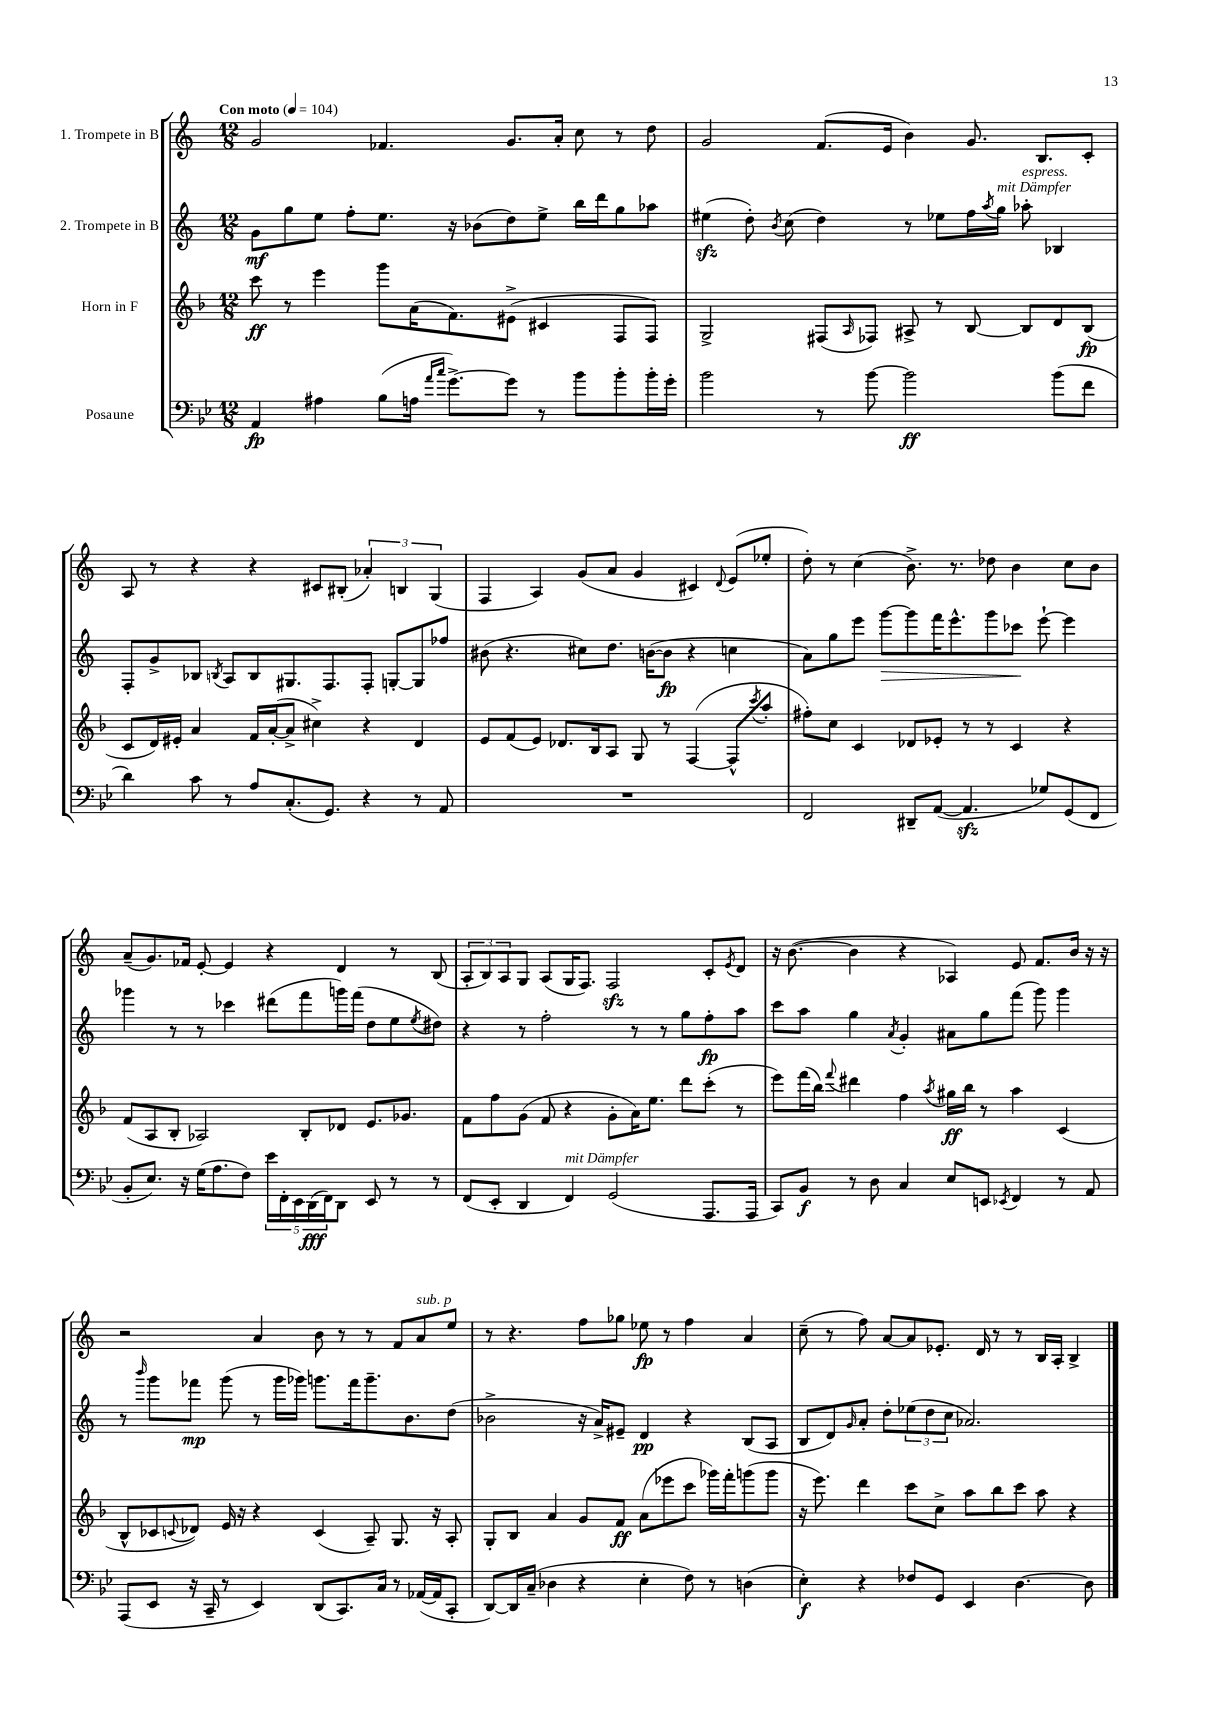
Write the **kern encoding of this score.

**kern	**kern	**kern	**kern
*staff4	*staff3	*staff2	*staff1
*clefF4	*clefG2	*clefG2	*clefG2
*k[b-e-]	*k[b-]	*k[]	*k[]
*M12/8	*M12/8	*M12/8	*M12/8
*MM104	*MM104	*MM104	*MM104
4AA/	8ccc\	8g\L	2g/
.	8r	8gg\	.
4A#\	4eee\	8ee\J	.
.	.	8ff'\L	.
(8B-\L	8ggg\L	8.ee\J	4.f-/
16A\Jk	(16a\K	.	.
16qqa/LL	.	.	.
16qqcc/JJ	.	.	.
[8.g^\L)	8.f\)	16r	.
.	.	(8b-\L	.
8g\]J	(8e#^\J	8dd\)	8.g/L
8r	4c#/	8ee^\J	.
.	.	.	16a'/Jk
8b-\L	.	16bb\LL	8cc\
.	.	16ddd\J	.
8b-'\	8F/L	8gg\	8r
16b-'\L	8F/J)	8aa-\J	8dd\
16g'\JJ	.	.	.
=	=	=	=
2b-\	2G^/	(4ee#\	2g/
.	.	8dd'\)	.
.	.	8qb/	.
.	.	(8cc\	.
8r	(8F#/L	4dd\)	(8.f/L
.	16qqA/	.	.
[8b-\	8F-/J)	.	.
.	.	.	16e/Jk
2b-\]	8A#^/	8r	4b\)
.	8r	8ee-\L	.
.	[8B-/	16ff\L	8.g/
.	.	8qaa/	.
.	.	16gg\JJ	.
.	8B-/]L	8aa-'\	.
.	.	.	8.B/L
(8b-\L	8d/	4B-/	.
8f\J	(8B-/J	.	8c'/J
=	=	=	=
4d\)	8c/L	8F'/L	8A/
.	16d/L)	8g^/	8r
.	16e#'/JJ	.	.
8c\	4a/	8B-/J	4r
.	.	8qB/	.
8r	.	8A/L	.
8A/L	16f/LL	8B/	4r
.	([16a'/J	.	.
(8.C'/	8a^/]J	8.G#/	.
.	4cc#^\)	.	8c#/L
8.GG/J)	.	8.F/	.
.	.	.	(8B#'/J
4r	4r	8F'/J	6a-'/)
.	.	[8G'/L	.
.	.	.	6B/
8r	4d/	8G/]	.
.	.	.	(6G/
8AA/	.	8ff-/J	.
=	=	=	=
1.r	8e/L	(8b#\	4F/
.	(8f/	4.r	.
.	8e/J)	.	4A/)
.	8.d-/L	.	.
.	.	8cc#\L)	(8g/L
.	16B-/k	.	.
.	8A/J	8.dd\J	8a/J
.	8G/	.	4g/
.	.	([16b\LK	.
.	8r	8b\]J	.
.	([4F/	4r	4c#/)
.	.	.	8qqd/
.	8F^^/]L	4cc\	(8e/L
.	8qccc/	.	.
.	8aa'/J	.	8ee-'/J
=	=	=	=
2FF/	8ff#'\L)	8a\L)	8dd'\)
.	8cc\J	8gg\	8r
.	4c/	8eee\J	(4cc\
.	.	[8ggg\L	.
8DD#~/L	8d-/L	8ggg\]	8.b^\)
([8AA/J	8e-'/J	16fff\K	.
.	.	8.eee^^\	8.r
4.AA/]	8r	.	.
.	8r	8ggg\	8dd-\
.	4c/	8ccc-\J	4b\
8G-/L)	.	[8eee`\	.
(8GG/	4r	4eee\]	8cc\L
8FF/J	.	.	8b\J
=	=	=	=
8BB-'/L	(8f/L	4ggg-\	(8a~/L
8.E-/J)	8A/	.	8.g/)
.	8B-'/J	8r	.
16r	.	.	16f-/Jk
(16G\LK	2A-/)	8r	[8e'/
8.A\	.	.	.
.	.	4ccc-\	4e/]
8F\J)	.	.	.
20e-\LL	.	(8ddd#\L	4r
20FF'\	.	.	.
20EE-\	.	.	.
.	8B-'/L	8fff\	.
(20DD\	.	.	.
20FF\J)	.	.	.
8DD\J	8d-/J	16ggg\L)	4d/
.	.	(16fff\JJ	.
8EE-/	8.e/L	8dd\L	.
8r	.	8ee\	8r
.	8.g-/J	.	.
.	.	8qee/	.
8r	.	8dd#\J)	(8B/
=	=	=	=
(8FF/L	8f\L	4r	12A'/L
.	.	.	12B/)
8EE-'/J	8ff\	.	.
.	.	.	12A/
4DD/	(8g\J	8r	8G/J
.	8f/	2ff'\	(8A/L
4FF/)	4r	.	16G/K
.	.	.	8.F/J)
(2GG/	8g'\L	.	2F/
.	16a\K)	8r	.
.	8.ee\J	.	.
.	.	8r	.
.	8ddd\L	8gg\L	.
8.AAA/L	(8ccc'\J	8ff'\	8c'/L
.	.	.	8qe/
.	8r	8aa\J	8d/J
16AAA/Jk	.	.	.
=	=	=	=
8CC/L)	8eee\L)	8ccc\L	16r
.	.	.	([8.b\
8BB-/J	(16fff\L	8aa\J	.
.	16bb-\JJ)	.	.
.	8qqfff/	.	.
8r	4ddd#\	4gg\	4b\]
8D\	.	.	.
.	.	8qa/	.
4C/	4ff\	4g'/	4r
.	8qaa/	.	.
8E-/L	16gg#\LL	8a#\L	4A-/)
.	16bb-\JJ	.	.
8EE/J	8r	8gg\	.
8qEE-/	.	.	.
4FF/	4aa\	(8fff\J	8e/
.	.	8ggg\)	8.f/L
8r	(4c/	4ggg\	.
.	.	.	16b/Jk
8AA/	.	.	16r
.	.	.	16r
=	=	=	=
(8AAA/L	8B-^^/L	8r	2r
.	.	16qqbbb/	.
8EE-/J	8c-/	8ggg\L	.
.	8qqc/	.	.
16r	8d-/J)	8fff-\J	.
16CC~/	.	.	.
8r	16e/	(8ggg\	.
.	16r	.	.
4EE-/)	4r	8r	4a/
.	.	16ggg\LL	.
.	.	16ggg-\JJ)	.
(8DD/L	(4c/	8.ggg\L	8b\
8.CC/)	.	.	8r
.	.	16fff-\k	.
.	8A~/)	8.ggg~\	8r
16C/Jk	.	.	.
8r	8.G/	.	8f/L
.	.	8.b\	.
([16AA-/LL	.	.	8a/
16AA-/]J	16r	.	.
8CC'/J	8A'/	(8dd\J	8ee/J
=	=	=	=
[8DD/L)	8G'/L	2b-^\	8r
16DD/]L	8B-/J	.	4.r
(16C~/JJ	.	.	.
4D-\	4a/	.	.
4r	8g/L	16r	8ff\L
.	.	16a^/LK)	.
.	8f/J	8e#~/J	8gg-\J
4E-'\	(8a\L	4d/	8ee-\
.	8eee-\	.	8r
8F\)	8ccc\J	4r	4ff\
8r	16ggg-\LL)	.	.
.	16fff'\J	.	.
(4D\	(8ggg\	(8B/L	4a/
.	8ggg\J	8A/J	.
=	=	=	=
4E-'\)	16r	8B/L	(8cc~\
.	8.eee\)	.	.
.	.	8d/)	8r
.	.	16qqg/	.
4r	4ddd\	8a'/J	8ff\)
.	.	8dd'\L	[8a/L
8F-/L	8ccc\L	(12ee-\	8a/]
.	.	12dd\	.
8GG/J	8cc^\J	.	8.e-'/J
.	.	12cc\J	.
4EE-/	8aa\L	2.a-/)	.
.	.	.	16d/
.	8bb-\	.	8r
[4.D\	8ccc\J	.	8r
.	8aa\	.	16B/LL
.	.	.	16A'/JJ
.	4r	.	4B^/
8D\]	.	.	.
==	==	==	==
*-	*-	*-	*-
